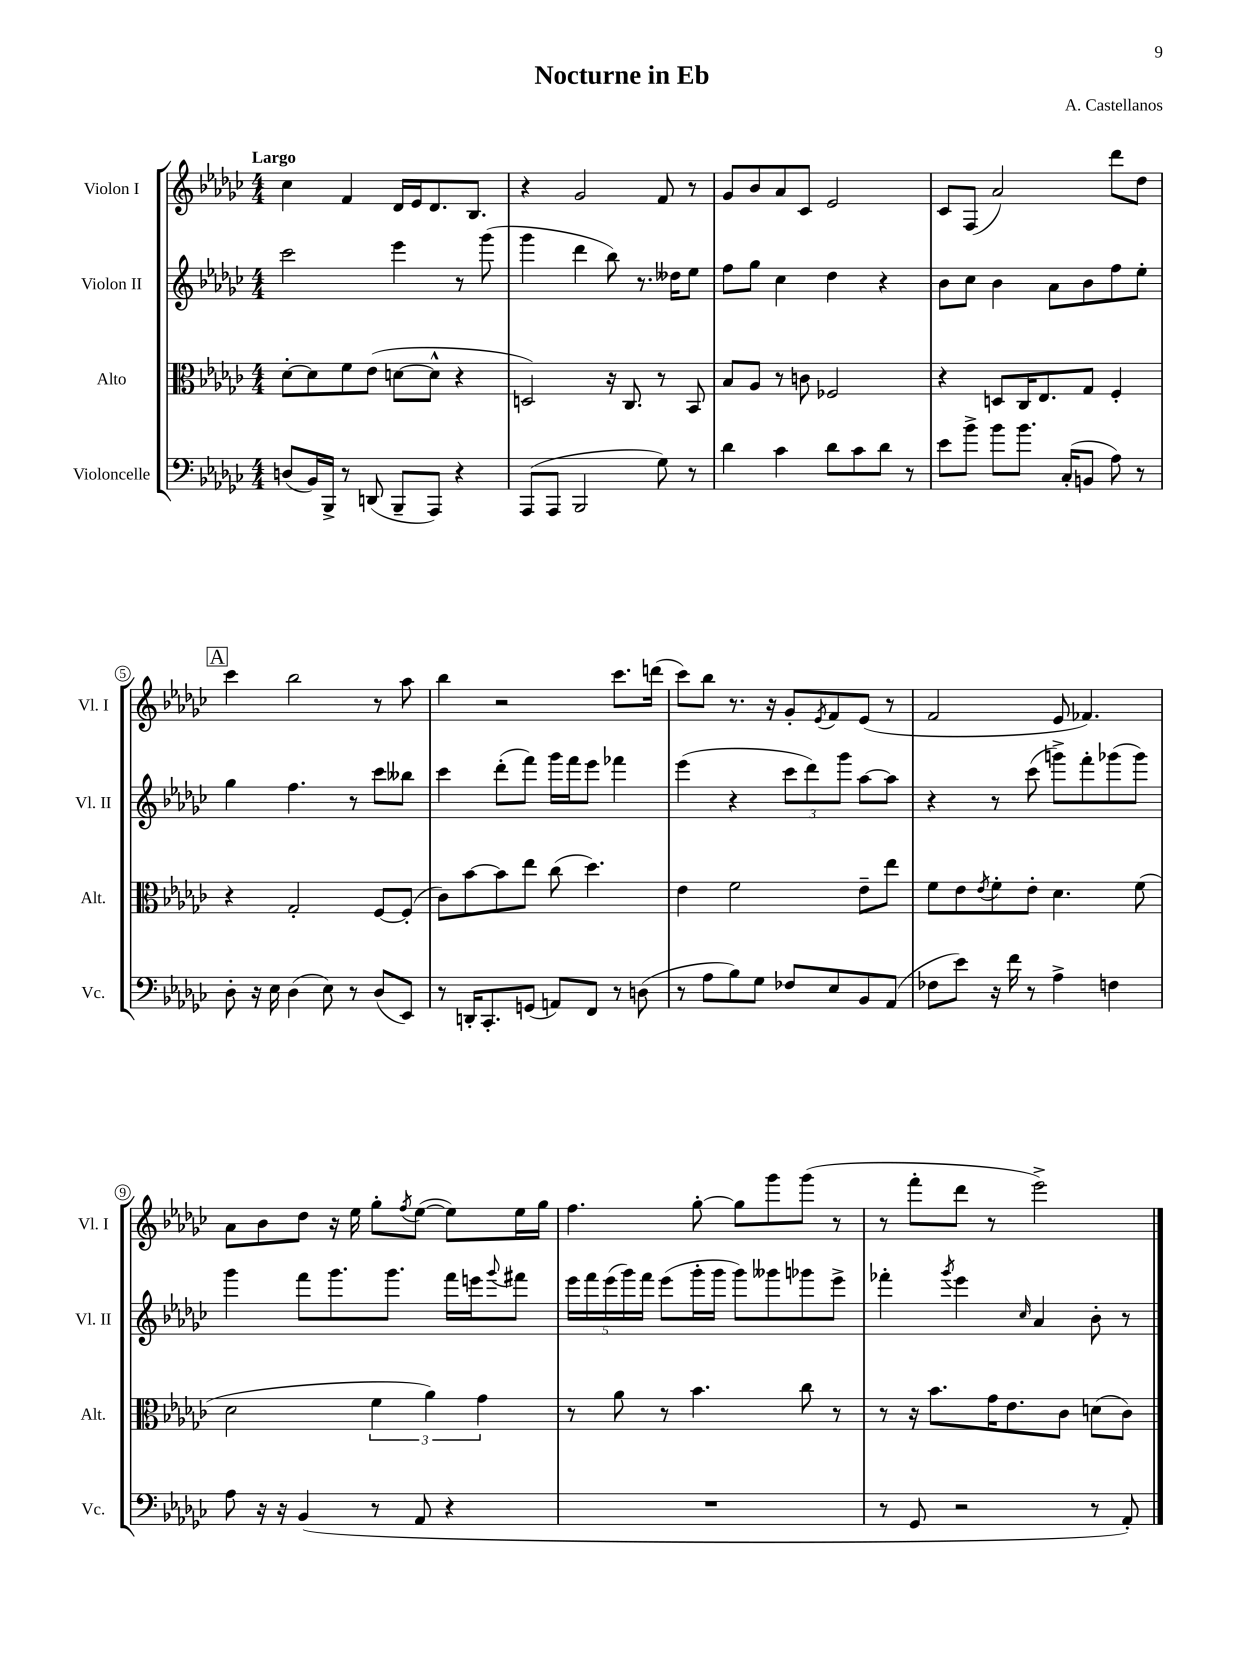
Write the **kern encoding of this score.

**kern	**kern	**kern	**kern
*part4	*part3	*part2	*part1
*staff4	*staff3	*staff2	*staff1
*I"Violoncelle	*I"Alto	*I"Violon II	*I"Violon I
*I'Vc.	*I'Alt.	*I'Vl. II	*I'Vl. I
*clefF4	*clefC3	*clefG2	*clefG2
*k[b-e-a-d-g-c-]	*k[b-e-a-d-g-c-]	*k[b-e-a-d-g-c-]	*k[b-e-a-d-g-c-]
*M4/4	*M4/4	*M4/4	*M4/4
=1	=1	=1	=1
!	!	!	!LO:TX:a:B:t=Largo
(8Dn/L	[8d-'\L	2ccc-\	4cc-\
16BB-/L)	8d-\]	.	.
16BBB-^/JJ	.	.	.
8r	8f\	.	4f/
(8DDn/	(8e-\J	.	.
8BBB-~/L	[8dn\L	4eee-\	16d-/LL
.	.	.	16e-/J
8AAA-/J)	8d^^\J]	.	8.d-/
4r	4r	8r	.
.	.	.	8.B-/J
.	.	(8ggg-\	.
=2	=2	=2	=2
(8AAA-/L	2Dn/)	4ggg-\	4r
8AAA-/J	.	.	.
2BBB-/	.	4ddd-\	2g-/
.	16r	8bb-\)	.
.	8.C-/	.	.
.	.	8.r	.
8G-\)	8r	.	8f/
.	.	16dd--X\KL	.
8r	8BB-/	8ee-\J	8r
=3	=3	=3	=3
4d-\	8B-/L	8ff\L	8g-/L
.	8A-/J	8gg-\J	8b-/
4c-\	8r	4cc-\	8a-/
.	8cn\	.	8c-/J
8d-\L	2F-X/	4dd-\	2e-/
8c-\	.	.	.
8d-\J	.	4r	.
8r	.	.	.
=4	=4	=4	=4
8e-\L	4r	8b-\L	8c-/L
8b-^\J	.	8cc-\J	(8F/J
8b-\L	8Dn/L	4b-\	2a-/)
8.b-\J	16C-/K	.	.
.	8.E-/	.	.
.	.	8a-\L	.
(16C-'/KL	.	.	.
8BBn/J	8G-/J	8b-\	.
8A-\)	4F'/	8ff\	8ddd-\L
8r	.	8ee-'\J	8dd-\J
!!LO:LB:g=z
!!LO:REH:place=s1:t=A
=5	=5	=5	=5
8D-'\	4r	4gg-\	4ccc-\
16r	.	.	.
16E-\	.	.	.
(4D-\	2G-'/	4.ff\	2bb-\
8E-\)	.	.	.
8r	.	8r	.
(8D-/L	[8F/L	8ccc-\L	8r
8EE-/J)	(8F'/J]	8bb--X\J	8aa-\
=6	=6	=6	=6
8r	8c-\L)	4ccc-\	4bb-\
16DDn'/KL	[8b-\	.	.
8.CC-'/	.	.	.
.	8b-\]	(8ddd-'\L	2r
(8GGn/J	8ee-\J	8fff\J)	.
8AAn/L)	(8cc-\	16ggg-\LL	.
.	.	16fff\J	.
8FF/J	4.dd-\)	8eee-\J	.
8r	.	4fff-X\	8.ccc-\L
(8Dn\	.	.	.
.	.	.	(16dddn\Jk
=7	=7	=7	=7
8r	4e-\	(4eee-\	8ccc-\L)
8A-\L	.	.	8bb-\J
8B-\)	2f\	4r	8.r
8G-\J	.	.	.
.	.	.	16r
8F-X/L	.	12ccc-\L	8g-'/L
.	.	12ddd-\)	.
.	.	.	8qe-/
8E-/	.	.	8f/
.	.	12ggg-\J	.
8BB-/	8e-~\L	[8aa-\L	(8e-/J
(8AA-/J	8ee-\J	8aa-\J]	8r
=8	=8	=8	=8
8F-X\L	8f\L	4r	2f/
8e-\J)	8e-\	.	.
.	8qe-/	.	.
16r	8f'\	8r	.
16f\	.	.	.
8r	8e-'\J	(8ccc-\	.
4A-^\	4.d-\	8gggn^\L)	8e-/
.	.	8fff'\	4.f-X/)
4Fn\	.	(8ggg-X\	.
.	(8f\	8ggg-\J)	.
!!LO:LB:g=z
=9	=9	=9	=9
8A-\	2d-\	4ggg-\	8a-\L
16r	.	.	8b-\
16r	.	.	.
(4BB-/	.	8fff\L	8dd-\J
.	.	8.ggg-\	16r
.	.	.	16ee-\
8r	6f\	.	8gg-'\L
.	.	8.ggg-\J	.
.	.	.	8qff/
8AA-/	.	.	([8ee-\J
.	6a-\)	.	.
4r	.	16fff\LL	8ee-\L])
.	.	16eeen\J	.
.	6g-\	.	.
.	.	8qqggg-/	.
.	.	8fff#X\J	16ee-\L
.	.	.	16gg-\JJ
=10	=10	=10	=10
1r	8r	20eee-\LL	4.ff\
.	.	20fff\	.
.	.	(20eee-\	.
.	8a-\	.	.
.	.	20ggg-\)	.
.	.	20fff\JJ	.
.	8r	(8eee-\L	.
.	4.b-\	16ggg-'\L	[8gg-'\
.	.	16ggg-\JJ	.
.	.	8ggg-\L)	8gg-\L]
.	.	8ggg--X\	8ggg-\
.	8cc-\	8ggg-X\	(8ggg-\J
.	8r	8eee-^\J	8r
=11	=11	=11	=11
8r	8r	4fff-X'\	8r
8GG-/	16r	.	8fff'\L
.	8.b-\L	.	.
.	.	8qggg-/	.
2r	.	4eee-\	8ddd-\J
.	16g-\K	.	8r
.	8.e-\	.	.
.	.	16qqcc-/	.
.	.	4a-/	2eee-^\)
.	8c-\J	.	.
8r	(8dn\L	8b-'\	.
8AA-'/)	8c-\J)	8r	.
==	==	==	==
*-	*-	*-	*-
